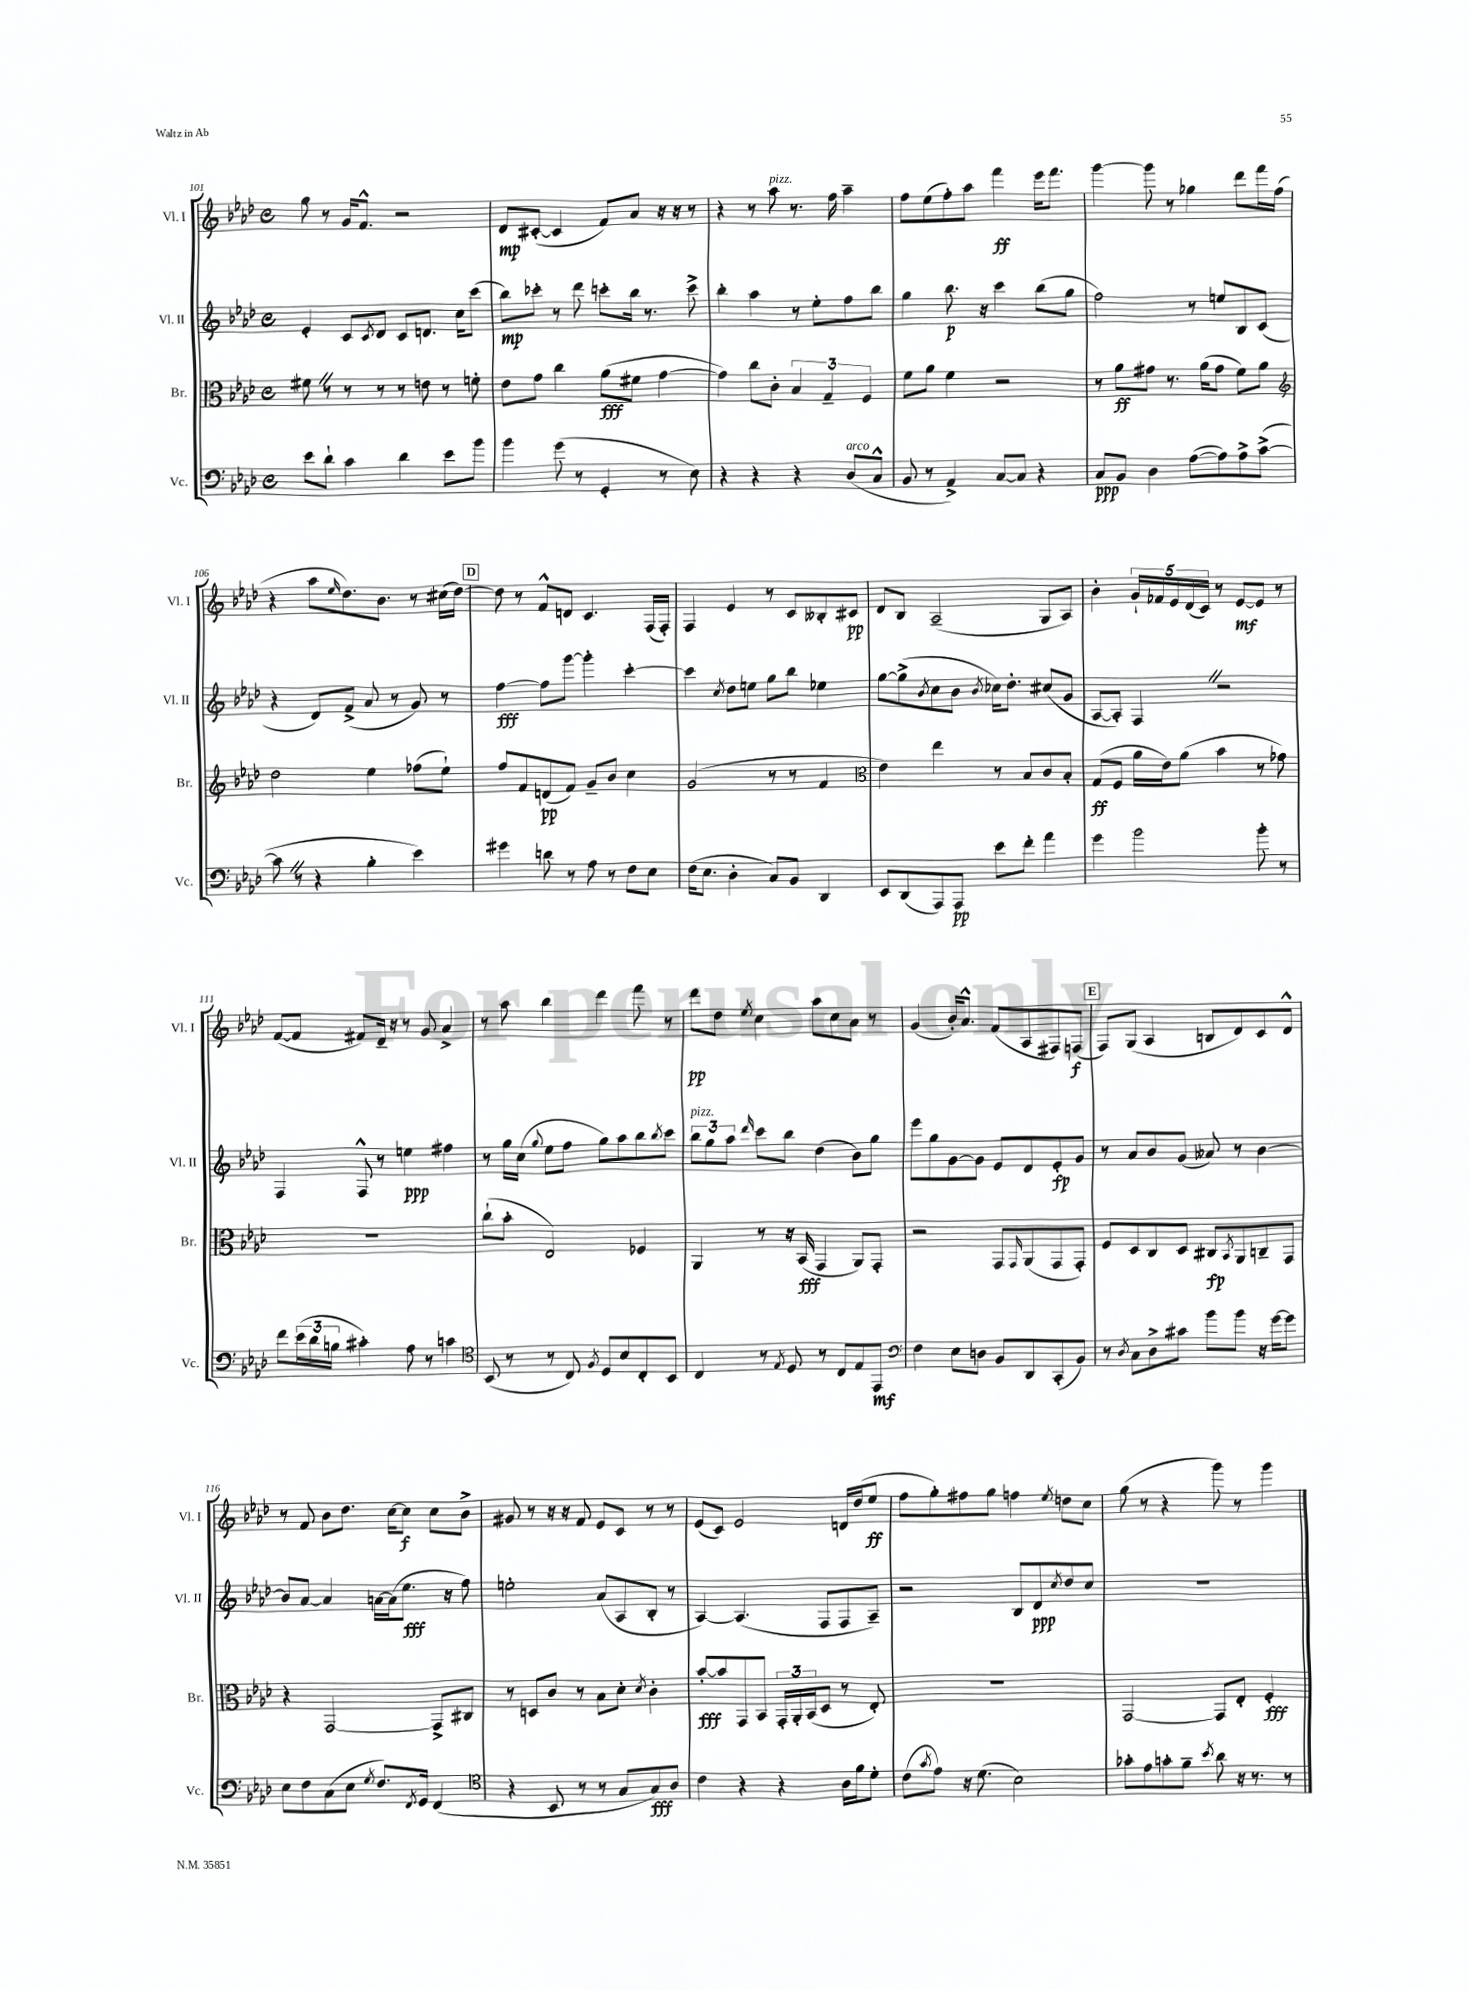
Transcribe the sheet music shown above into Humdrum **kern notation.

**kern	**dynam	**kern	**dynam	**kern	**dynam	**kern	**dynam
*part4	*part4	*part3	*part3	*part2	*part2	*part1	*part1
*staff4	*staff4	*staff3	*staff3	*staff2	*staff2	*staff1	*staff1
*I"Vc.	*	*I"Br.	*	*I"Vl. II	*	*I"Vl. I	*
*I'Vc.	*	*I'Br.	*	*I'Vl. II	*	*I'Vl. I	*
*clefF4	*	*clefC3	*	*clefG2	*	*clefG2	*
*k[b-e-a-d-]	*	*k[b-e-a-d-]	*	*k[b-e-a-d-]	*	*k[b-e-a-d-]	*
*M4/4	*	*M4/4	*	*M4/4	*	*M4/4	*
*met(c)	*	*met(c)	*	*met(c)	*	*met(c)	*
=101	=101	=101	=101	=101	=101	=101	=101
8e-\L	.	8f#XZ\	.	4e-'/	.	8gg\	.
8d-`\J	.	8r	.	.	.	8r	.
4c\	.	8r	.	8c/L	.	16g/KL	.
.	.	.	.	.	.	8.f^^/J	.
.	.	.	.	8qc/	.	.	.
.	.	8r	.	8d-/J	.	.	.
4d-\	.	8r	.	8c/L	.	2r	.
.	.	8en\	.	8.dn/J	.	.	.
8e-\L	.	8r	.	.	.	.	.
.	.	.	.	16cc\KL	.	.	.
8b-\J	.	8fn'\	.	(8ccc\J	.	.	.
=102	=102	=102	=102	=102	=102	=102	=102
4b-\	.	8e-\L	.	8bb-\L)	mp	8d-/L	mp
.	.	8g\J	.	8ccc-X'\J	.	([8c#X'/J	.
(8g\	.	4cc\	.	8r	.	4c#/]	.
8r	.	.	.	8ddd-\	.	.	.
4GG'/	.	(8a-\L	fff	8cccn'\L	.	8f/L)	.
.	.	8f#X\J	.	16bb-\Jk	.	8a-/J	.
.	.	.	.	8.r	.	.	.
8r	.	[4g\	.	.	.	16r	.
.	.	.	.	.	.	16r	.
8E-\)	.	.	.	8ccc^\	.	8r	.
=103	=103	=103	=103	=103	=103	=103	=103
4r	.	4g\])	.	4bb-'\	.	4r	.
4r	.	8cc\L	.	4aa-\	.	8r	.
!	!	!	!	!	!	!LO:TX:a:i:t=pizz.	!
.	.	8c'\J	.	.	.	8aa-\	.
4r	.	6B-/	.	8r	.	8.r	.
.	.	.	.	8ee-'\L	.	.	.
.	.	6G~/	.	.	.	.	.
.	.	.	.	.	.	16ff\	.
!LO:TX:a:i:t=arco	!	!	!	!	!	!	!
(8D-/L	.	.	.	8ff\	.	4aa-~\	.
.	.	6F/	.	.	.	.	.
8C^^/J	.	.	.	8bb-\J	.	.	.
=104	=104	=104	=104	=104	=104	=104	=104
8BB-/	.	8f\L	.	4gg\	.	8ff\L	.
8r	.	8a-\J	.	.	.	(8ee-\	.
4AA-^/)	.	4f\	.	8.bb-\	p	8ff'\)	.
.	.	.	.	.	.	8aa-\J	.
.	.	.	.	16r	.	.	.
[8C/L	.	2r	.	4ccc\	.	4fff\	ff
8C/J]	.	.	.	.	.	.	.
4r	.	.	.	(8bb-\L	.	16eee-\KL	.
.	.	.	.	.	.	8.fff\J	.
.	.	.	.	8gg\J	.	.	.
=105	=105	=105	=105	=105	=105	=105	=105
8C/L	ppp	8r	.	2ff\)	.	[4ggg\	.
8BB-/J	.	8a-\L	ff	.	.	.	.
4D-\	.	8g#X\J	.	.	.	8ggg\]	.
.	.	8.r	.	.	.	8r	.
([8A-\L	.	.	.	8r	.	4gg-X\	.
.	.	(16a-\KL	.	.	.	.	.
8A-\])	.	8g#\J	.	8een/L	.	.	.
8A-^\	.	8f\L)	.	8B-/	.	8ddd-\L	.
([8c^\J	.	8a-\J	.	(8c/J	.	16fff\L	.
.	.	.	.	.	.	(16ff\JJ	.
!!LO:LB:g=z
=106	=106	=106	=106	=106	=106	=106	=106
*	*	*clefG2	*	*	*	*	*
8cZ\]	.	2dd-\	.	4r	.	4r	.
8r	.	.	.	.	.	.	.
4r	.	.	.	8d-/L)	.	8aa-\L	.
.	.	.	.	.	.	16qqee-/	.
.	.	.	.	(8f^/J	.	8.dd-\)	.
4B-'\	.	4ee-\	.	8a-/	.	.	.
.	.	.	.	.	.	8.b-\J	.
.	.	.	.	8r	.	.	.
4e-\)	.	(8ff-X\L	.	8g/)	.	8r	.
.	.	8ee-`\J)	.	8r	.	(16cc#X\LL	.
.	.	.	.	.	.	[16dd-\JJ)	.
!!LO:REH:place=s1:t=D
=107	=107	=107	=107	=107	=107	=107	=107
4g#X\	.	8ff/L	.	[4ff\	fff	8dd-\]	.
.	.	8f/	.	.	.	8r	.
8dn\	.	(8dn/	pp	8ff\L]	.	8f^^/L	.
8r	.	8f/J)	.	[8ggg\J	.	8dn/J	.
8A-\	.	8g~/L	.	4ggg'\]	.	4.c/	.
8r	.	8b-/J	.	.	.	.	.
8F\L	.	4cc\	.	[4ccc'\	.	.	.
8E-\J	.	.	.	.	.	(16F/LL	.
.	.	.	.	.	.	16F'/JJ)	.
=108	=108	=108	=108	=108	=108	=108	=108
(16F\KL	.	(2g/	.	4ccc\]	.	4F/	.
8.E-\J	.	.	.	.	.	.	.
.	.	.	.	8qcc/	.	.	.
4D-'\	.	.	.	8dd-\L	.	4e-/	.
.	.	.	.	8een\J	.	.	.
8C/L)	.	8r	.	8gg\L	.	8r	.
8BB-/J	.	8r	.	8bb-\J	.	8c/L	.
4DD-/	.	4f/	.	4ee-X\	.	8B--X'/	.
.	.	.	.	.	.	8c#X/J	pp
=109	=109	=109	=109	=109	=109	=109	=109
*	*	*clefC3	*	*	*	*	*
8EE-/L	.	4e-\)	.	[8gg\L	.	8d-/L	.
(8DD-/	.	.	.	(8gg^\]	.	8B-/J	.
.	.	.	.	8qb-/	.	.	.
8AAA-/)	.	4ee-\	.	8cc\	.	(2A-~/	.
8AAA-/J	pp	.	.	8b-\J	.	.	.
.	.	.	.	8qb-/	.	.	.
8e-\L	.	8r	.	16cc-X\KL)	.	.	.
.	.	.	.	8.dd-'\J	.	.	.
8f'\J	.	8B-/L	.	.	.	.	.
4a-\	.	8c/	.	(8cc#X/L	.	8G/L	.
.	.	8B-'/J	.	8g/J	.	8A-/J)	.
=110	=110	=110	=110	=110	=110	=110	=110
4g\	.	(8G/L	ff	[8A-/L	.	4b-'\	.
.	.	8F/J	.	8A-'/J])	.	.	.
2b-\	.	16a-\LL	.	4FZ/	.	20g`/LL	.
.	.	.	.	.	.	20f-X/	.
.	.	16e-\J)	.	.	.	.	.
.	.	.	.	.	.	20e-/	.
.	.	(8a-\J	.	.	.	.	.
.	.	.	.	.	.	(20d-/	.
.	.	.	.	.	.	20c/JJ)	.
.	.	4b-\	.	2r	.	8r	.
.	.	.	.	.	.	[8e-/L	mf
8b-'\	.	8r	.	.	.	8e-/J]	.
8r	.	8g-X\)	.	.	.	8r	.
!!LO:LB:g=z
=111	=111	=111	=111	=111	=111	=111	=111
8f\L	.	1r	.	4F/	.	([8f/L	.
(24e-\L	.	.	.	.	.	8f/J]	.
24d-\	.	.	.	.	.	.	.
24Bn\JJ	.	.	.	.	.	.	.
4c#X'\)	.	.	.	8F^^/	.	8f#X/L)	.
.	.	.	.	8r	.	16d-~/Jk	.
.	.	.	.	.	.	16r	.
8A-\	.	.	.	4een\	ppp	8r	.
8r	.	.	.	.	.	8g/	.
4cn\	.	.	.	4ff#X\	.	4a-^/	.
=112	=112	=112	=112	=112	=112	=112	=112
*clefC4	*	*	*	*	*	*	*
(8BB-/	.	(8cc`\L	.	8r	.	8r	.
8r	.	8b-'\J	.	16gg\LL	.	8aa-\	.
.	.	.	.	(16cc\JJ	.	.	.
.	.	.	.	8qqgg/	.	.	.
8r	.	2E-/)	.	8ee-\L	.	4bb-\	.
8C/)	.	.	.	8ff\J	.	.	.
8qF/	.	.	.	.	.	.	.
8D-/L	.	.	.	8gg\L)	.	4ddd-\	.
8B-/	.	.	.	8aa-\	.	.	.
8C'/	.	4F-X/	.	8bb-\	.	8fff\	.
.	.	.	.	8qbb-/	.	.	.
8BB-/J	.	.	.	8ccc\J	.	8r	.
=113	=113	=113	=113	=113	=113	=113	=113
!	!	!	!	!LO:TX:a:i:t=pizz.	!	!	!
4C/	.	4AA-/	.	12bb-\L	.	8ddd-\L	pp
.	.	.	.	12gg\	.	.	.
.	.	.	.	.	.	8dd-\J	.
.	.	.	.	12aa-\J	.	.	.
.	.	.	.	16qqddd-/	.	8qee-/	.
8r	.	8r	.	8ccc\L	.	4cc\	.
8qE-/	.	.	.	.	.	.	.
8D-/	.	16r	.	8bb-\J	.	.	.
.	.	(16BB-/	fff	.	.	.	.
8r	.	4GG/	.	(4dd-\	.	8aa-\L	.
8C/L	.	.	.	.	.	8cc\	.
8E-/	.	8AA-/L)	.	8b-\L)	.	8a-\J	.
8EE-/J	mf	8GG'/J	.	8gg\J	.	8r	.
=114	=114	=114	=114	=114	=114	=114	=114
*clefF4	*	*	*	*	*	*	*
4F\	.	2r	.	8eee-\L	.	(4g/	.
.	.	.	.	8gg\	.	.	.
8E-\L	.	.	.	[8g\	.	16b-'/KL)	.
.	.	.	.	.	.	8.a-^^/J	.
8Dn\J	.	.	.	8g\J]	.	.	.
8BB-/L	.	8GG/L	.	8e-/L	.	(8f/L	.
.	.	16qqGG/	.	.	.	.	.
8DD-/	.	(8AA-/	.	8d-/	.	8A-/	.
(8CC'/	.	8GG/	.	8e-'/	fp	8F#X/)	.
8BB-/J)	.	8GG'/J)	.	8g/J	.	(8Fn/J	f
!!LO:REH:place=s1:t=E
=115	=115	=115	=115	=115	=115	=115	=115
8r	.	8F/L	.	8r	.	8F/L)	.
8qD-/	.	.	.	.	.	.	.
8C\L	.	8D-/	.	8a-/L	.	(8G/J	.
8D-^\	.	8C/	.	8b-/	.	4A-/	.
8c#X\J	.	8D-/J	.	(8g/J	.	.	.
8b-\L	.	8C#X/L	fp	8a--X/)	.	8Bn/L	.
.	.	8qBB-/	.	.	.	.	.
8b-\J	.	8AA-/	.	8r	.	8d-/)	.
16r	.	8Cn~/	.	[4b-\	.	8c/	.
[16g\KL	.	.	.	.	.	.	.
8g\J]	.	8GG/J	.	.	.	8d-^^/J	.
!!LO:LB:g=z
=116	=116	=116	=116	=116	=116	=116	=116
8E-\L	.	4r	.	8b-/L]	.	8r	.
8F\	.	.	.	[8a-/J	.	8f/	.
(8C\	.	[2GG/	.	4a-/]	.	8b-\L	.
8E-\J	.	.	.	.	.	8.dd-\J	.
8qG/	.	.	.	.	.	.	.
8.F/L)	.	.	.	[16an\LL	.	.	.
.	.	.	.	(16a\J]	.	[16cc\KL	.
.	.	.	.	8.ee-\J	fff	8cc\J]	f
8qFF/	.	.	.	.	.	.	.
16GG/Jk	.	.	.	.	.	.	.
(4FF/	.	8GG^/L]	.	.	.	8cc\L	.
.	.	.	.	16r	.	.	.
.	.	8C#X/J	.	8ff\)	.	8b-^\J	.
=117	=117	=117	=117	=117	=117	=117	=117
*clefC4	*	*	*	*	*	*	*
4r	.	8r	.	2een'\	.	8g#X/	.
.	.	8Dn/L	.	.	.	8r	.
8BB-/	.	8c/J	.	.	.	16r	.
.	.	.	.	.	.	16r	.
8r	.	8r	.	.	.	8f/	.
8r	.	8B-\L	.	(8a-/L	.	8e-/L	.
8G/L	.	8d-'\J	.	8A-/	.	8c/J	.
.	.	8qd-/	.	.	.	.	.
8G/)	fff	4c'\	.	8B-'/J	.	8r	.
8A-/J	.	.	.	8r	.	8r	.
=118	=118	=118	=118	=118	=118	=118	=118
4c\	.	[8b-'/L	fff	[4A-/)	.	(8e-/L	.
.	.	8b-/]	.	.	.	8c/J)	.
4r	.	8GG/	.	(4.A-/]	.	2e-/	.
.	.	8BB-/J	.	.	.	.	.
4r	.	24GG'/LL	.	.	.	.	.
.	.	24AA-'/	.	.	.	.	.
.	.	(24BB-/J	.	.	.	.	.
.	.	8D-/J	.	8F/L	.	.	.
16A-\LL	.	8r	.	8F/	.	16dn/LL	.
16f\J	.	.	.	.	.	(16dd-/J	.
8d-'\J	.	8E-'/)	.	8A-~/J)	.	8ee-/J	ff
=119	=119	=119	=119	=119	=119	=119	=119
(8c\L	.	1r	.	2r	.	8ff\L	.
8qg/	.	.	.	.	.	.	.
8e-\J)	.	.	.	.	.	8gg'\)	.
16r	.	.	.	.	.	8ff#X\	.
(8.d-\	.	.	.	.	.	.	.
.	.	.	.	.	.	8gg\J	.
2B-\)	.	.	.	8B-/L	.	4ffn\	.
.	.	.	.	8d-/	ppp	.	.
.	.	.	.	8qcc/	.	8qee-/	.
.	.	.	.	8dd-/	.	8ddn\L	.
.	.	.	.	8cc/J	.	8cc\J	.
=120	=120	=120	=120	=120	=120	=120	=120
8g-X'\L	.	[2GG/	.	1r	.	(8gg\	.
8e-\	.	.	.	.	.	8r	.
8gn'\	.	.	.	.	.	4r	.
8f~\J	.	.	.	.	.	.	.
8qb-/	.	.	.	.	.	.	.
8a-\	.	8GG/L]	.	.	.	8ggg\)	.
16r	.	8E-'/J	.	.	.	8r	.
8.r	.	.	.	.	.	.	.
.	.	4F'/	fff	.	.	4ggg\	.
8r	.	.	.	.	.	.	.
==	==	==	==	==	==	==	==
*-	*-	*-	*-	*-	*-	*-	*-
